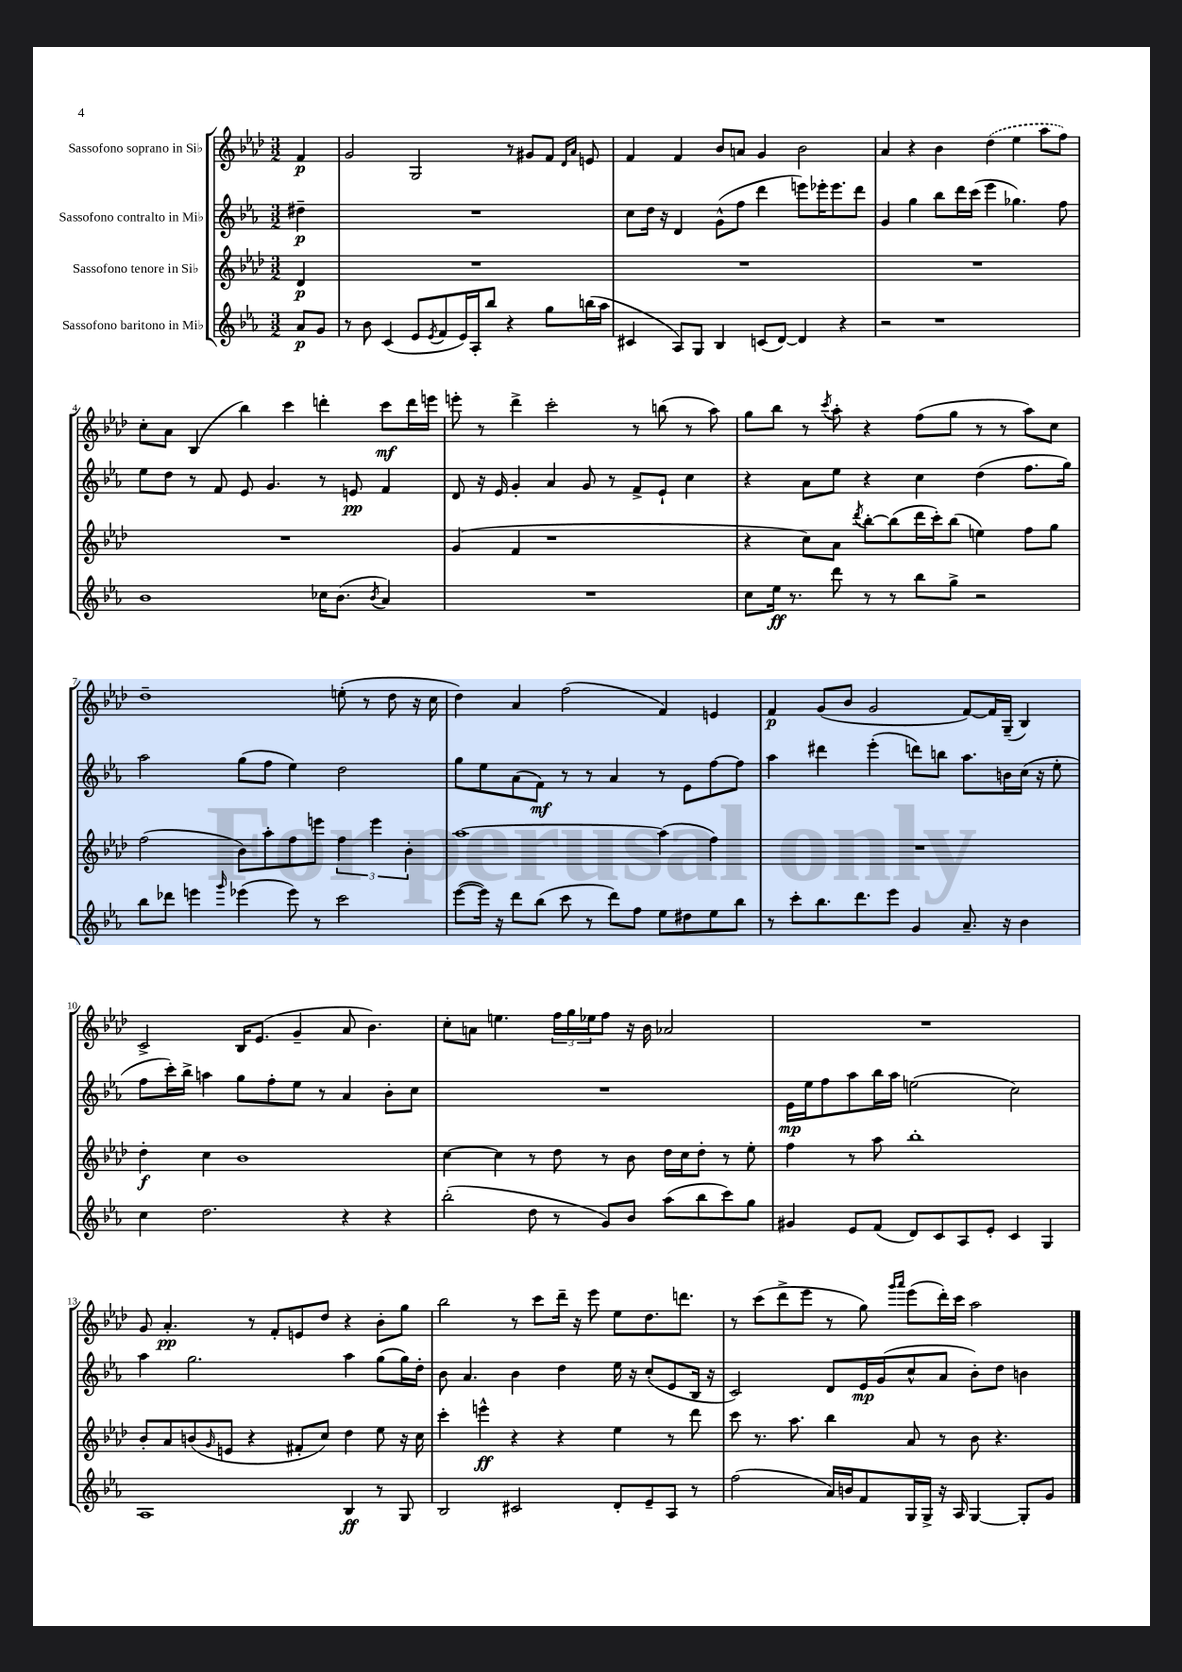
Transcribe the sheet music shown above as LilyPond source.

<<
\new StaffGroup <<
\new Staff = "s0" \with { instrumentName = "Sassofono soprano in Sib" } {
    \clef treble \key aes \major \numericTimeSignature \time 3/2 \partial 4
    f'4\p |
    g'2 g2 r8 gis'8 f'8 \grace { des'16 aes'16 } e'8 |
    f'4 f'4 bes'8 a'8 g'4 bes'2 |
    aes'4 r4 bes'4 \once \slurDashed des''4( ees''4 aes''8 f''8) |
    c''8-. aes'8 bes4( bes''4) c'''4 d'''4-. c'''8\mf d'''16 e'''16 |
    e'''8-. r8 des'''4-> c'''2-. r8 b''8( r8 aes''8) |
    g''8 bes''8 r8 \acciaccatura { c'''8 } aes''8-. r4 f''8( g''8 r8 r8 aes''8) c''8 |
    des''1-- e''8-.( r8 des''8 r16 c''16 |
    des''4) aes'4 f''2( f'4) e'4 |
    f'4\p g'8( bes'8 g'2 f'8~) f'16 g16--( bes4) |
    c'2-> bes16 ees'8.( g'4-- aes'8 bes'4.) |
    c''8-. a'8 e''4. \tuplet 3/2 { f''16 g''16 ees''16 } f''8 r16 bes'16 aes'2 |
    R1. |
    g'8 aes'4.-.\pp r8 f'8-. e'8 des''8 r4 bes'8-. g''8 |
    bes''2 r8 c'''8 des'''16-- r16 ees'''8 ees''8 des''8. d'''8. |
    r8 c'''8( des'''8-> ees'''8 r8 g''8) \grace { g'''16 aes'''16 } ees'''8( des'''16-.) c'''16 aes''2 \bar "|." |
}
\new Staff = "s1" \with { instrumentName = "Sassofono contralto in Mib" } {
    \clef treble \key ees \major \numericTimeSignature \time 3/2 \partial 4
    dis''4--\p |
    R1. |
    c''8 d''16 r16 d'4 g'8-^( f''8 d'''4 e'''8) ees'''16-. ees'''8. d'''8 |
    g'4 g''4 bes''8 d'''16 c'''16( ees'''4 ges''4.) f''8 |
    ees''8 d''8 r8 f'8 ees'8 g'4. r8 e'8\pp f'4 |
    d'8 r16 ees'16 g'4-. aes'4 g'8 r8 f'8-> ees'8-! c''4 |
    r4 aes'8 ees''8 r4 c''4 d''4( f''8. g''16) |
    aes''2 g''8( f''8 ees''4) d''2 |
    g''8 ees''8 aes'8( f'8\mf) r8 r8 aes'4 r8 ees'8 f''8~ f''8 |
    aes''4 dis'''4 ees'''4-.( d'''8) b''8 aes''8. b'16 c''16( r16 ees''8-. |
    f''8 c'''16-.) bes''16-> a''4 g''8 f''8-. ees''8 r8 aes'4 bes'8-. c''8 |
    R1. |
    ees'16\mp ees''16 f''8 aes''8 bes''16 aes''16 e''2( c''2) |
    aes''4 g''2. aes''4 g''8( g''16) d''16-. |
    bes'8 aes'4. bes'4 d''4 ees''16 r16 c''8-.( ees'8 bes16 r16 |
    c'2) d'8 ees'16\mp g'16( c''8-^ aes'8 bes'8-.) d''8 b'4 \bar "|." |
}
\new Staff = "s2" \with { instrumentName = "Sassofono tenore in Sib" } {
    \clef treble \key aes \major \numericTimeSignature \time 3/2 \partial 4
    des'4\p |
    R1. |
    R1. |
    R1. |
    R1. |
    g'4( f'4 r1 |
    r4 c''8) aes'8 \acciaccatura { des'''8 } bes''8~-. bes''8( des'''16 c'''16-.) bes''8( e''4) f''8 g''8 |
    f''2( bes'8) aes''8-. f''8 e'''8 \tuplet 3/2 { f''4 e'''4 bes'4-. } |
    aes''1~ aes''4( f''4) |
    R1. |
    des''4-.\f c''4 bes'1 |
    c''4~ c''4 r8 des''8 r8 bes'8 des''16 c''16 des''8-. r8 ees''8-. |
    f''4 r8 aes''8 bes''1-. |
    bes'8-. aes'8 b'8( \grace { g'16 } e'8 r4 fis'8-. c''8) des''4 ees''8 r16 c''16 |
    c'''4-. e'''4-^\ff r4 r4 ees''4 r8 des'''8 |
    c'''8 r8. aes''8. bes''4 aes'8 r8 bes'8 r4. \bar "|." |
}
\new Staff = "s3" \with { instrumentName = "Sassofono baritono in Mib" } {
    \clef treble \key ees \major \numericTimeSignature \time 3/2 \partial 4
    aes'8\p g'8 |
    r8 bes'8 c'4( ees'8 \acciaccatura { ees'8 } f'8 ees'16) aes16-. bes''8 r4 g''8 b''16( aes''16 |
    cis'4 aes8) g8 bes4 c'8( d'8~) d'4 r4 |
    r2 r1 |
    bes'1 ces''16 bes'8.( \acciaccatura { bes'8 } aes'4) |
    R1. |
    c''8 ees''16\ff r8. d'''8 r8 r8 bes''8 g''8-> r2 |
    bes''8 des'''8 e'''4 \grace { g'''16 } ees'''4( ees'''8) r8 c'''2 |
    ees'''8~( ees'''16) r16 d'''8 bes''8( c'''8 r8 d'''8) f''8 ees''8 dis''8 ees''8 bes''8 |
    r8 c'''8-. bes''8. d'''8. ees'''8 g'4 aes'8.-- r16 bes'4 |
    c''4 d''2. r4 r4 |
    bes''2-.( d''8 r8 g'8) bes'8 aes''8( bes''8 c'''8) g''8 |
    gis'4 ees'8 f'8( d'8) c'8 aes8 ees'8-. c'4 g4 |
    aes1 bes4\ff r8 g8 |
    bes2 cis'2 d'8-. ees'8-- aes8 r8 |
    f''2( aes'16) b'16 f'8 g16 g16-> r16 aes16 g4~ g8-. g'8 \bar "|." |
}
>>
>>
